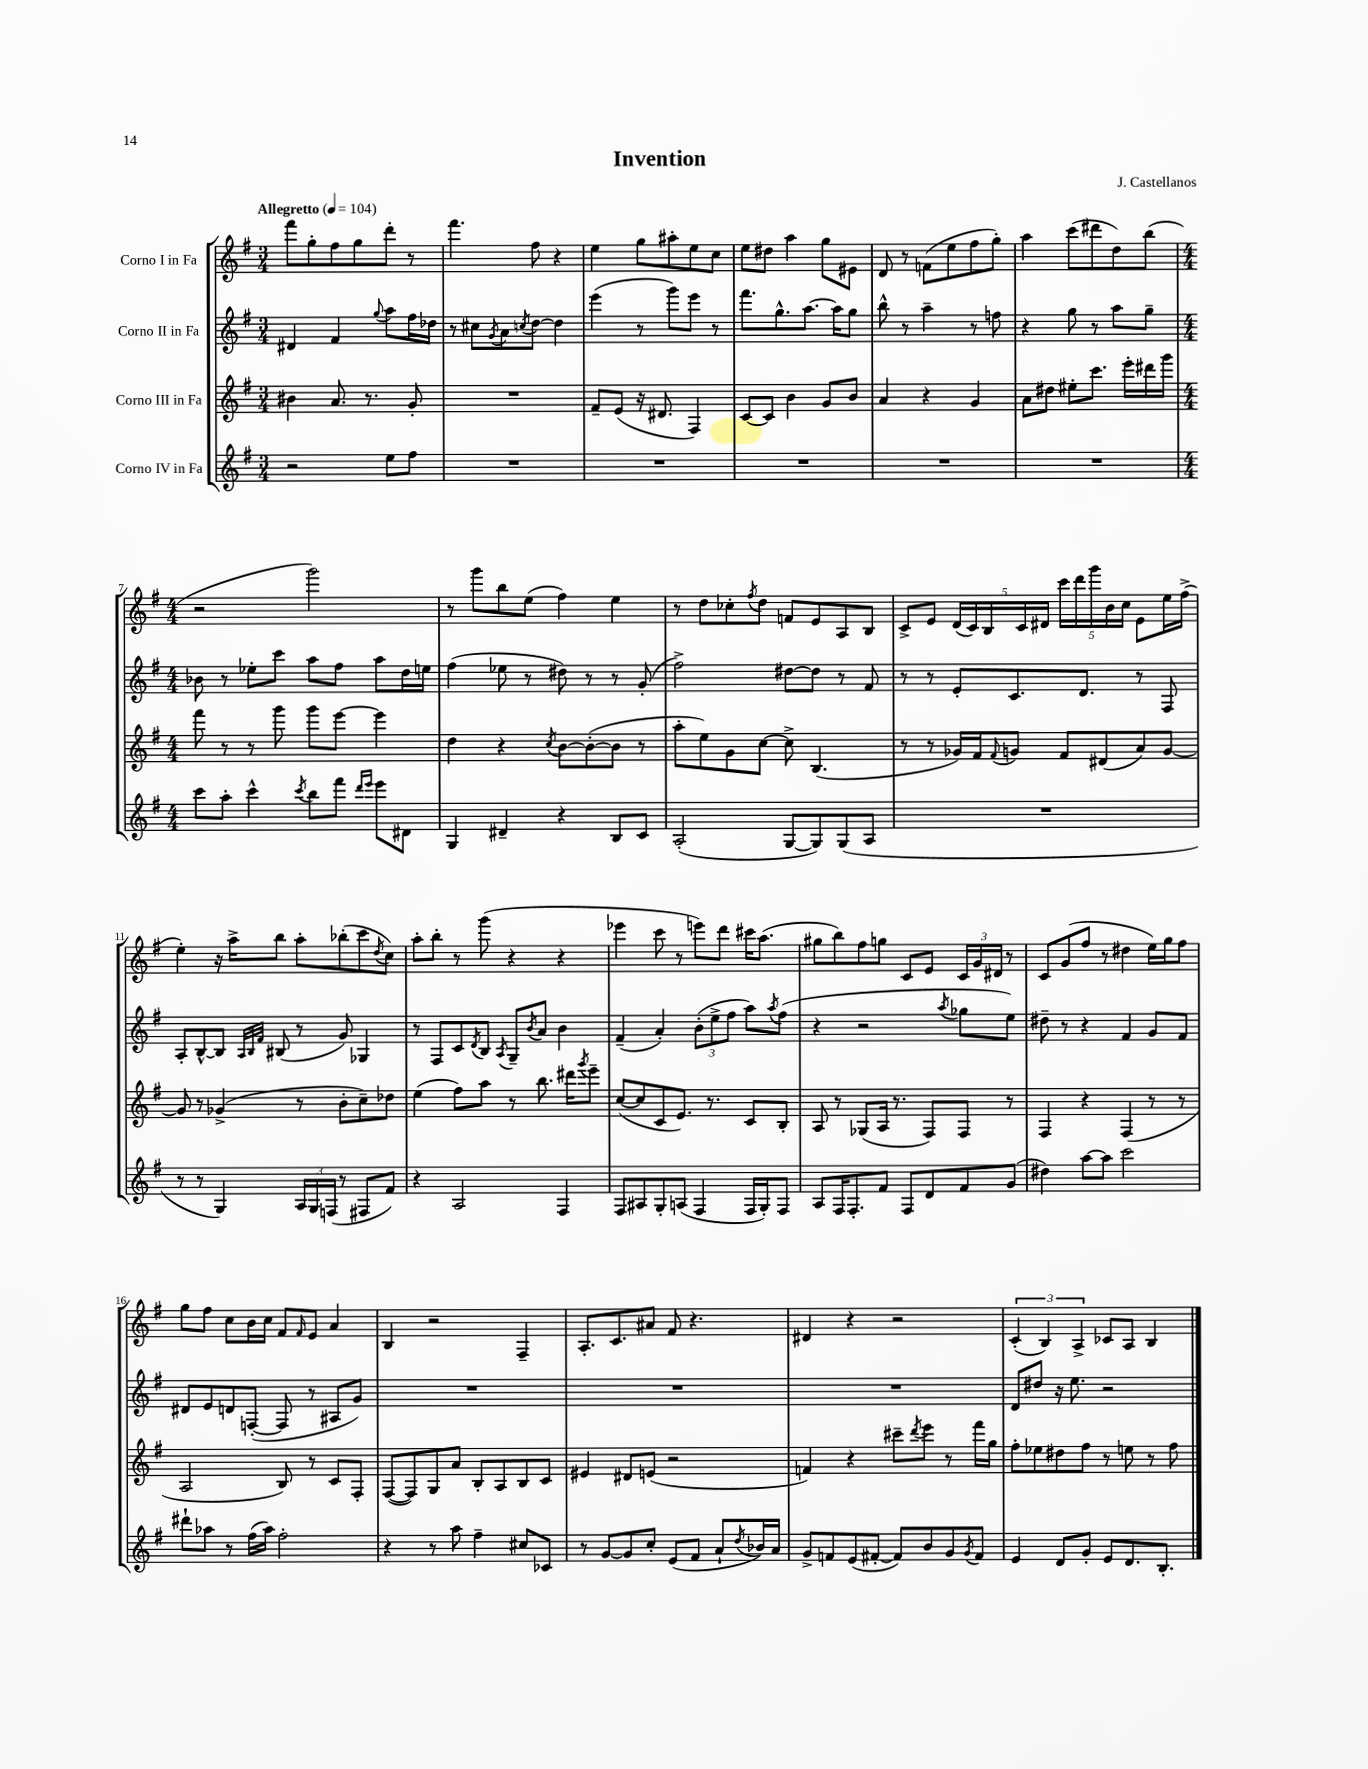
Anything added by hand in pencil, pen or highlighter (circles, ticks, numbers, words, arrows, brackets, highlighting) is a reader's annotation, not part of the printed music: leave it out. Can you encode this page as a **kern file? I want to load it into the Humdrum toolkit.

**kern	**kern	**kern	**kern
*staff4	*staff3	*staff2	*staff1
*clefG2	*clefG2	*clefG2	*clefG2
*k[f#]	*k[f#]	*k[f#]	*k[f#]
*M3/4	*M3/4	*M3/4	*M3/4
*MM104	*MM104	*MM104	*MM104
2r	4b#	4d#	8fff#
.	.	.	8gg'
.	8.a	4f#	8ff#
.	.	.	8gg
.	8.r	.	.
.	.	8qqgg	.
8ee	.	8aa	8ddd'
8ff#	8g'	16ff#	8r
.	.	16dd-	.
=	=	=	=
2.r	2.r	8r	4.fff#
.	.	8cc#	.
.	.	8qg	.
.	.	8a	.
.	.	8qcc	.
.	.	[8dd	8ff#
.	.	4dd]	4r
=	=	=	=
2.r	8f#~	(4eee	4ee
.	(8e	.	.
.	16r	8r	8gg
.	8.d#	.	.
.	.	8ggg)	8aa#'
.	4F#)	8eee	8ee
.	.	8r	8cc
=	=	=	=
2.r	[8c	8.fff#	8ee
.	8c]	.	8dd#
.	.	8.gg^^	.
.	4b	.	4aa
.	.	[8.aa	.
.	8g	.	8gg
.	.	16aa]	.
.	8b	8gg	8e#
=	=	=	=
2.r	4a	8bb^^	8d
.	.	8r	8r
.	4r	4aa~	(8f
.	.	.	8ee
.	4g	8r	8ff#
.	.	8ff	8gg')
=	=	=	=
2.r	8a	4r	4aa
.	8dd#	.	.
.	8ee#'	8gg	(8ccc
.	8.ccc	8r	8ddd#
.	.	8aa	8dd)
.	16eee'	.	.
.	16ddd#	8gg~	(8bb
.	16ggg	.	.
=	=	=	=
*M4/4	*M4/4	*M4/4	*M4/4
8ccc	8fff#	8b-	2r
8aa'	8r	8r	.
4ccc^^	8r	8ee-'	.
.	8ggg	8ccc	.
8qccc	.	.	.
8bb	8ggg	8aa	2ggg)
8fff#	[8eee	8ff#	.
16qqddd	.	.	.
16qqeee	.	.	.
8eee	4eee]	8aa	.
8d#	.	16dd	.
.	.	16ee	.
=	=	=	=
4G	4dd	(4ff#	8r
.	.	.	8ggg
4d#~	4r	8ee-	8bb
.	.	8r	(8ee
.	8qcc	.	.
4r	[8b	8dd#)	4ff#)
.	(8b'_	8r	.
8B	8b]	8r	4ee
8c	8r	(8g'	.
=	=	=	=
(2A'	8aa'	2ff#^)	8r
.	8ee)	.	8dd
.	8g	.	8cc-'
.	.	.	8qff#
.	[8cc	.	8dd
[8G	8cc^]	[8dd#	8f
8G])	(4.B	8dd#]	8e
(8G	.	8r	8A
8A	.	8f#	8B
=	=	=	=
1r	8r	8r	8c^
.	8r	8r	8e
.	16g-)	8e'	(20d
.	.	.	20c)
.	16f#	.	.
.	.	.	20B
.	8qqf#	.	.
.	8g	8.c	.
.	.	.	20c
.	.	.	20d#
.	8f#	.	20ccc
.	.	.	20ddd
.	.	8.d	.
.	.	.	20ggg
.	(8d#	.	.
.	.	.	20b
.	.	.	20cc
.	8a)	8r	8e
.	[8g	8F#	16ee
.	.	.	(16ff#^
=	=	=	=
8r	8g]	8A'	4ee')
8r	8r	[8B^^	.
4G)	(4g-^	8B]	16r
.	.	.	16aa^
.	.	32qqA	.
.	.	32qqB	.
.	.	32qqf#	.
.	.	(8B#	8bb
24A	8r	8r	8aa'
24G	.	.	.
(24F	.	.	.
8r	8b'	8g)	(8bb-'
8F#	8cc~)	4G-	8ccc
.	.	.	8qdd
8f#)	8dd-	.	8cc)
=	=	=	=
4r	(4ee	8r	8aa'
.	.	8F#	8bb'
2A	8ff#)	8c	8r
.	.	8qd	.
.	8aa	8B	(8ggg
.	.	8qA	.
.	8r	8G~	4r
.	.	8qb	.
.	8.bb	8a	.
4F#	.	4b	4r
.	16ddd#	.	.
.	8qggg	.	.
.	8eee~	.	.
=	=	=	=
8F#	([8cc	(4f#~	4eee-
8A#	8cc]	.	.
8G'	8c	4a')	8ccc
(8A	8.e)	.	8r
4F#	.	(12b'	8eee)
.	8.r	.	.
.	.	12ee^	.
.	.	.	8ddd
.	.	12ff#	.
16F#	8c	8aa)	16ccc#
16G')	.	.	(8.aa
.	.	8qaa	.
8F#	8B'	(8ff#	.
=	=	=	=
8A	8A	4r	8gg#
16F#	8r	.	8bb)
8.F#'	.	.	.
.	(8G-	2r	8ff#
8f#	16A	.	8gg
.	8.r	.	.
8F#	.	.	8c
8d	8F#)	.	8e
.	.	8qaa	.
8f#	8F#	8gg-	24c
.	.	.	24g
.	.	.	24d#
(8g	8r	8ee)	8r
=	=	=	=
4dd#)	4F#	8dd#~	8c
.	.	8r	(8g
[8aa	4r	4r	8ff#
8aa]	.	.	8r
2ccc	(4F#	4f#	4dd#
.	8r	8g	16ee)
.	.	.	16gg
.	8r	8f#	8ff#
=	=	=	=
8ddd#`	2A	8d#	8gg
8aa-	.	8e	8ff#
8r	.	8d	8cc
(16ff#	.	([8F'	16b
16aa-)	.	.	16cc
2ff#'	8B)	8F]	8f#
.	.	.	16qqf#
.	8r	8r	8e
.	8c	8A#	4a
.	8F#'	8g)	.
=	=	=	=
4r	([8F#	1r	4B
.	8F#])	.	.
8r	8G	.	2r
8aa	8a	.	.
4ff#~	8B'	.	.
.	8A	.	.
8cc#	8B	.	4F#~
8c-	8c	.	.
=	=	=	=
8r	4e#	1r	8.A'
[8g	.	.	.
.	.	.	8.c
8g]	8d#	.	.
8cc'	(8e	.	8a#
(8e	2r	.	8f#
8f#	.	.	4.r
8a`	.	.	.
8qdd	.	.	.
16b-)	.	.	.
16a	.	.	.
=	=	=	=
8g^	4f)	1r	4d#
8f	.	.	.
(8e	4r	.	4r
[8f#'	.	.	.
8f#])	8ccc#~	.	2r
.	8qddd	.	.
8b	8eee	.	.
8g	8r	.	.
8qg	.	.	.
8f#	16fff#	.	.
.	16gg	.	.
=	=	=	=
4e	8ff#'	8d	(6c'
.	8ee-	8dd#	.
.	.	.	6B)
8d	8dd#	16r	.
.	.	8.ee	.
.	.	.	6A^
8g'	8ff#	.	.
8e	8r	2r	8c-
8.d	8ee	.	8A
.	8r	.	4B
8.B'	.	.	.
.	8ff#	.	.
==	==	==	==
*-	*-	*-	*-
